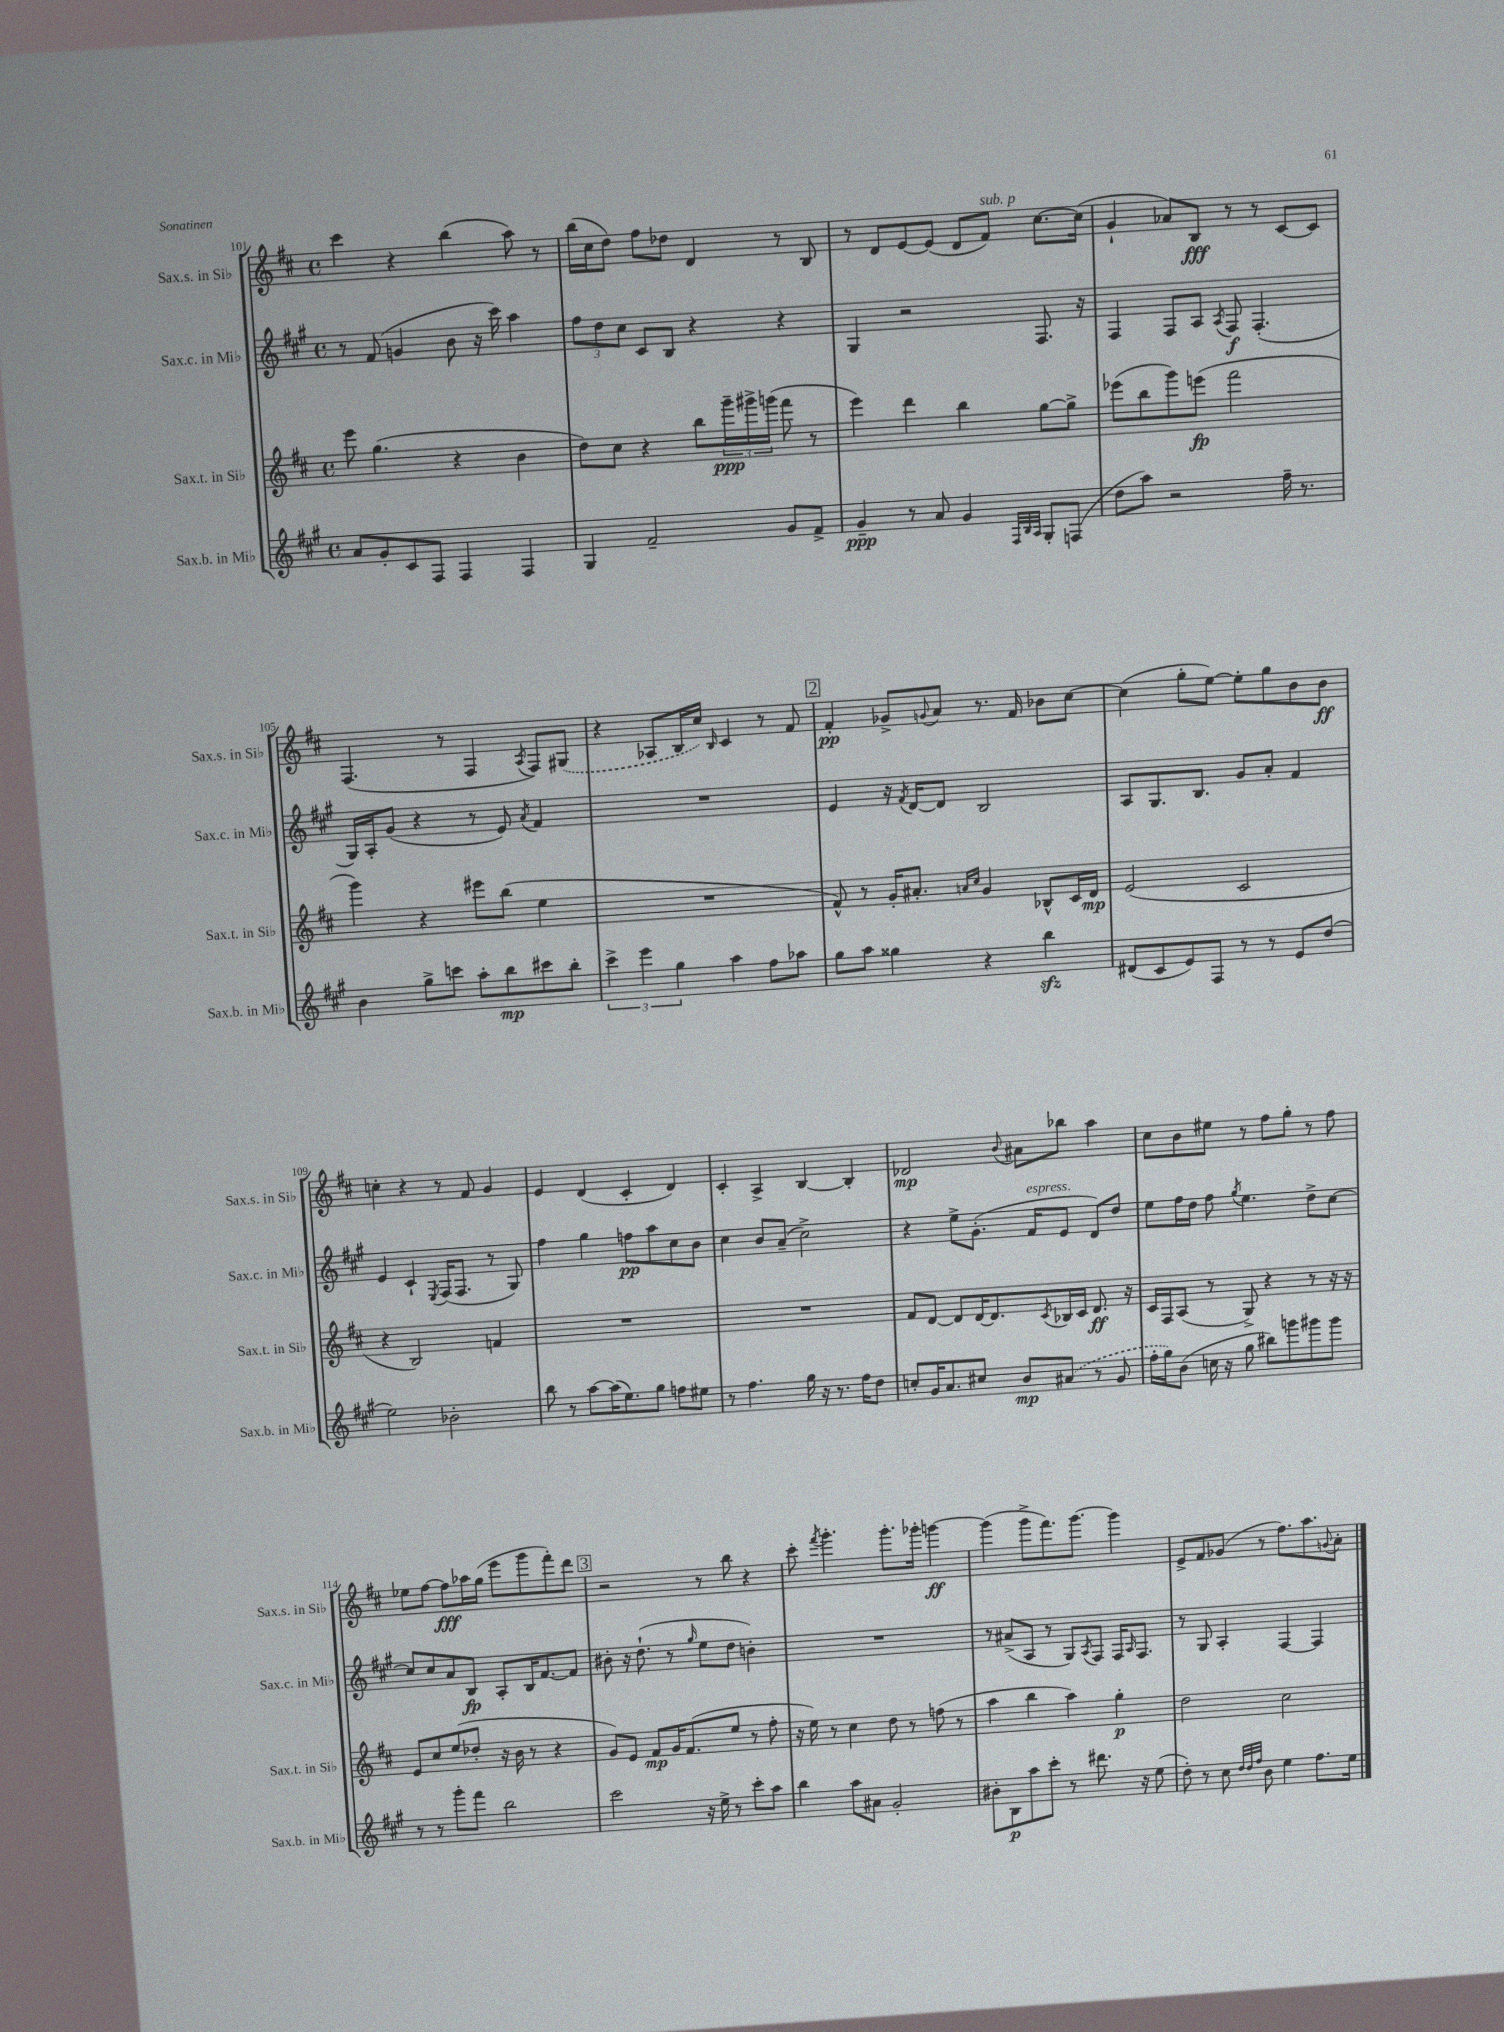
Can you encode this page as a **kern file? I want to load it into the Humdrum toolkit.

**kern	**kern	**kern	**kern
*staff4	*staff3	*staff2	*staff1
*clefG2	*clefG2	*clefG2	*clefG2
*k[f#c#g#]	*k[f#c#]	*k[f#c#g#]	*k[f#c#]
*M4/4	*M4/4	*M4/4	*M4/4
*met(c)	*met(c)	*met(c)	*met(c)
8a/L	8eee\	8r	4ccc#\
8g#'/	(4.gg\	(8f#/	.
8c#/	.	4g/	4r
8F#/J	.	.	.
4F#/	4r	8b\	(4bb\
.	.	16r	.
.	.	16ccc#\)	.
4F#/	4b\	4aa\	8aa\)
.	.	.	8r
=	=	=	=
4G#/	8dd\L)	12ff#\L	(16bb\LL
.	.	.	16cc#\J
.	.	12dd\	.
.	8cc#\J	.	8dd\J)
.	.	12cc#\J	.
2f#~/	4r	8c#/L	8ff#\L
.	.	8B/J	8dd-\J
.	8bb\L	4r	4d/
.	24ggg~\L	.	.
.	24ggg#^\	.	.
.	(24ggg\JJ	.	.
8g#/L	8fff#\	4r	8r
8f#^/J	8r	.	8B/
=	=	=	=
4g#~/	4eee\)	4G#/	8r
.	.	.	8d/L
8r	4ddd\	2r	[8e/
8a/	.	.	(8e/]J
4g#/	4bb\	.	8d/L
.	.	.	8f#/J)
32qqF#/LLL	.	.	.
32qqB/	.	.	.
32qqA/JJJ	.	.	.
8G#'/L	[8gg\L	8.F#/	[8.cc#\L
(8F/J	8gg^\]J	.	.
.	.	16r	(16cc#\]Jk
=	=	=	=
8dd\L	(8eee-\L	4F#/	4g`/
8aa\J)	8bb\	.	.
2r	8ggg\)	8F#/L	8a-/L)
.	(8eee\J	8A/J	8B/J
.	.	8qA/	.
.	2fff#\	8F#/	8r
.	.	(4.F#'/	8r
16ff#~\	.	.	[8c#/L
8.r	.	.	.
.	.	.	8c#/]J
=	=	=	=
4b\	4ggg\)	16G#/LL)	(4.F#/
.	.	16A'/J	.
.	.	(8g#/J	.
8gg#^\L	4r	4r	.
8ccc\J	.	.	8r
8aa'\L	8eee#\L	8r	4F#/
8bb\	(8bb\J	8e/)	.
.	.	8qa/	8qA/
8ccc#\	4ee\	4f#/	8F#/L)
8bb'\J	.	.	(8G#/J
=	=	=	=
6ccc#^\	1r	1r	4r
6eee\	.	.	.
.	.	.	8A-/L
6gg#\	.	.	.
.	.	.	16B/L
.	.	.	16cc#/JJ)
.	.	.	16qqB/
4aa\	.	.	4c#/
8ff#\L	.	.	8r
8aa-\J	.	.	8f#/
=	=	=	=
8gg#\L	8f#^^/)	4e/	4f#'/
8aa\J	8r	.	.
4gg##\	16g'/LK	16r	8g-^/L
.	.	8qf#/	.
.	8.a#'/J	[16d/LK	.
.	.	.	8qqg/
.	.	8d/]J	8a/J
.	16qqa/LL	.	.
.	16qqcc#/JJ	.	.
4r	4g/	2B/	8.r
.	.	.	16f#/
4bb\	8B-^^/L	.	8b-\L
.	16c#/L	.	[8cc#\J
.	16d/JJ	.	.
=	=	=	=
(8d#/L	(2e/	8A/L	(4cc#\]
8c#/	.	8.G#/	.
8e/)	.	.	8gg'\L
.	.	8.B/J	.
8F#/J	.	.	[8ee\J)
8r	2c#/	8g#/L	8ee'\]L
8r	.	8a'/J	8gg\
8e/L	.	4f#/	8b\
(8dd/J	.	.	8b\J
=	=	=	=
2ee\)	4r	4e/	4cc'\
.	2B/)	4c#`/	4r
.	.	8qE/	.
2b-'\	.	(16F#/LK	8r
.	.	8.F#/J	.
.	.	.	8f#/
.	4f/	8r	4g/
.	.	8G#/)	.
=	=	=	=
8bb\	1r	4ff#\	4e/
8r	.	.	.
[8aa\L	.	4gg#\	(4d/
(16aa\]K	.	.	.
8.ee\)	.	.	.
.	.	8ff\L	4c#'/
8gg#\J	.	8aa\	.
8ff\L	.	8cc#\	4d/)
8ee#\J	.	8b\J	.
=	=	=	=
8r	1r	4cc#\	4c#'/
4.ff#\	.	.	.
.	.	8b/L	4A^/
.	.	(8a~/J	.
16gg#\	.	2cc#^\)	[4B/
16r	.	.	.
8.r	.	.	.
.	.	.	4B'/]
16ff#\LK	.	.	.
8dd\J	.	.	.
=	=	=	=
8cc'/L	8f#/L	4r	2d-/
16g#/K	[8d/J	.	.
8.a/	.	.	.
.	8d/]L	8ee^\L	.
8cc#/J	[16d/K	(8.g#'\J	.
.	8.d/]	.	.
.	.	.	8qqb/
8b/L	.	.	8a#\L
.	.	16f#/LK	.
.	8qc#/	.	.
(8a#/J	16B-/L	8e/J	8bb-\J
.	16c#/JJ	.	.
8r	8.d/	8d/L)	4aa\
8g#/	.	8dd/J	.
.	16r	.	.
=	=	=	=
16ff#'\LL	16c#/LL	8ee\L	8cc#\L
16gg#\J)	16F#/J	.	.
(8b\J	(8A/J	16ff#\L	8b\
.	.	16dd\JJ	.
16cc\	8r	8ff#\	8ee#\J
16r	.	.	.
.	.	8qgg#/	.
8gg#\	8G^/)	4.ee\	8r
8bb#\L)	4r	.	8ff#\L
8ggg\	.	.	8gg'\J
8ggg#\	8r	8dd^\L	8r
8ggg#\J	16r	[8cc#\J	8ff#\
.	16r	.	.
=	=	=	=
8r	8e/L	8cc#/]L	8ee-\L
8r	8cc#/	8cc#/	[8ff#\J
8ggg#'\L	(8ee/	8a/	8ff#\]L
8fff#\J	8dd-'/J	8B/J	16aa-\L
.	.	.	(16gg\JJ
2bb\	16r	8A'/L	8eee\L
.	16b\	.	.
.	8r	16B/K	8ggg\
.	.	[8.f#/	.
.	4r	.	8fff#'\)
.	.	8f#/]J	8ddd\J
=	=	=	=
2ccc#\	8g/L)	8b#'\	2r
.	8e/J	16r	.
.	.	(8.dd`\	.
.	8f#/L	.	.
.	16g/K	8r	.
.	(8.f#/	.	.
.	.	16qqgg#/	.
16r	.	8ee\L	8r
16ee^\	.	.	.
8r	8ee/J	8dd\J	8bb\
8ccc#'\L	8r	4b'\)	4r
8aa\J	8ff#'\	.	.
=	=	=	=
4bb\	16r	1r	8ccc#'\
.	16ee\)	.	.
.	.	.	8qfff#/
.	8r	.	4.ggg'\
8aa\L	4cc#\	.	.
8a#\J	.	.	.
2g#'/	8dd\	.	8.ggg'\L
.	8r	.	.
.	.	.	16ggg-'\Jk
.	(8ff\	.	[4ggg\
.	8r	.	.
=	=	=	=
8b#'\L	4aa\	8r	(4ggg\]
8B\	.	(8a#^/L	.
8aa\	4bb\	8A/J	8ggg^\L
8ccc#'\J	.	8r	8.fff#\)
8r	4aa\)	8G#/L)	.
.	.	.	[8.ggg\J
.	.	8qA/	.
8.ddd#\	.	8F#/J	.
.	4gg'\	16F#/LK	4ggg\]
.	.	16qqA/	.
16r	.	8.F#/J	.
(8ee\	.	.	.
=	=	=	=
8dd'\)	2dd\	8r	8e^/L
8r	.	8G#/	8f#/
8cc#\	.	4A'/	(8g-/J
32qqdd/LLL	.	.	.
32qqdd/	.	.	.
32qqff#/JJJ	.	.	.
8b\	.	.	8r
4ee\	2cc#\	[4F#/	8.ff#\L)
.	.	.	8.aa\
8.ff#\L	.	4F#/]	.
.	.	.	8qqg/
.	.	.	8a'\J
16ee\Jk	.	.	.
==	==	==	==
*-	*-	*-	*-
